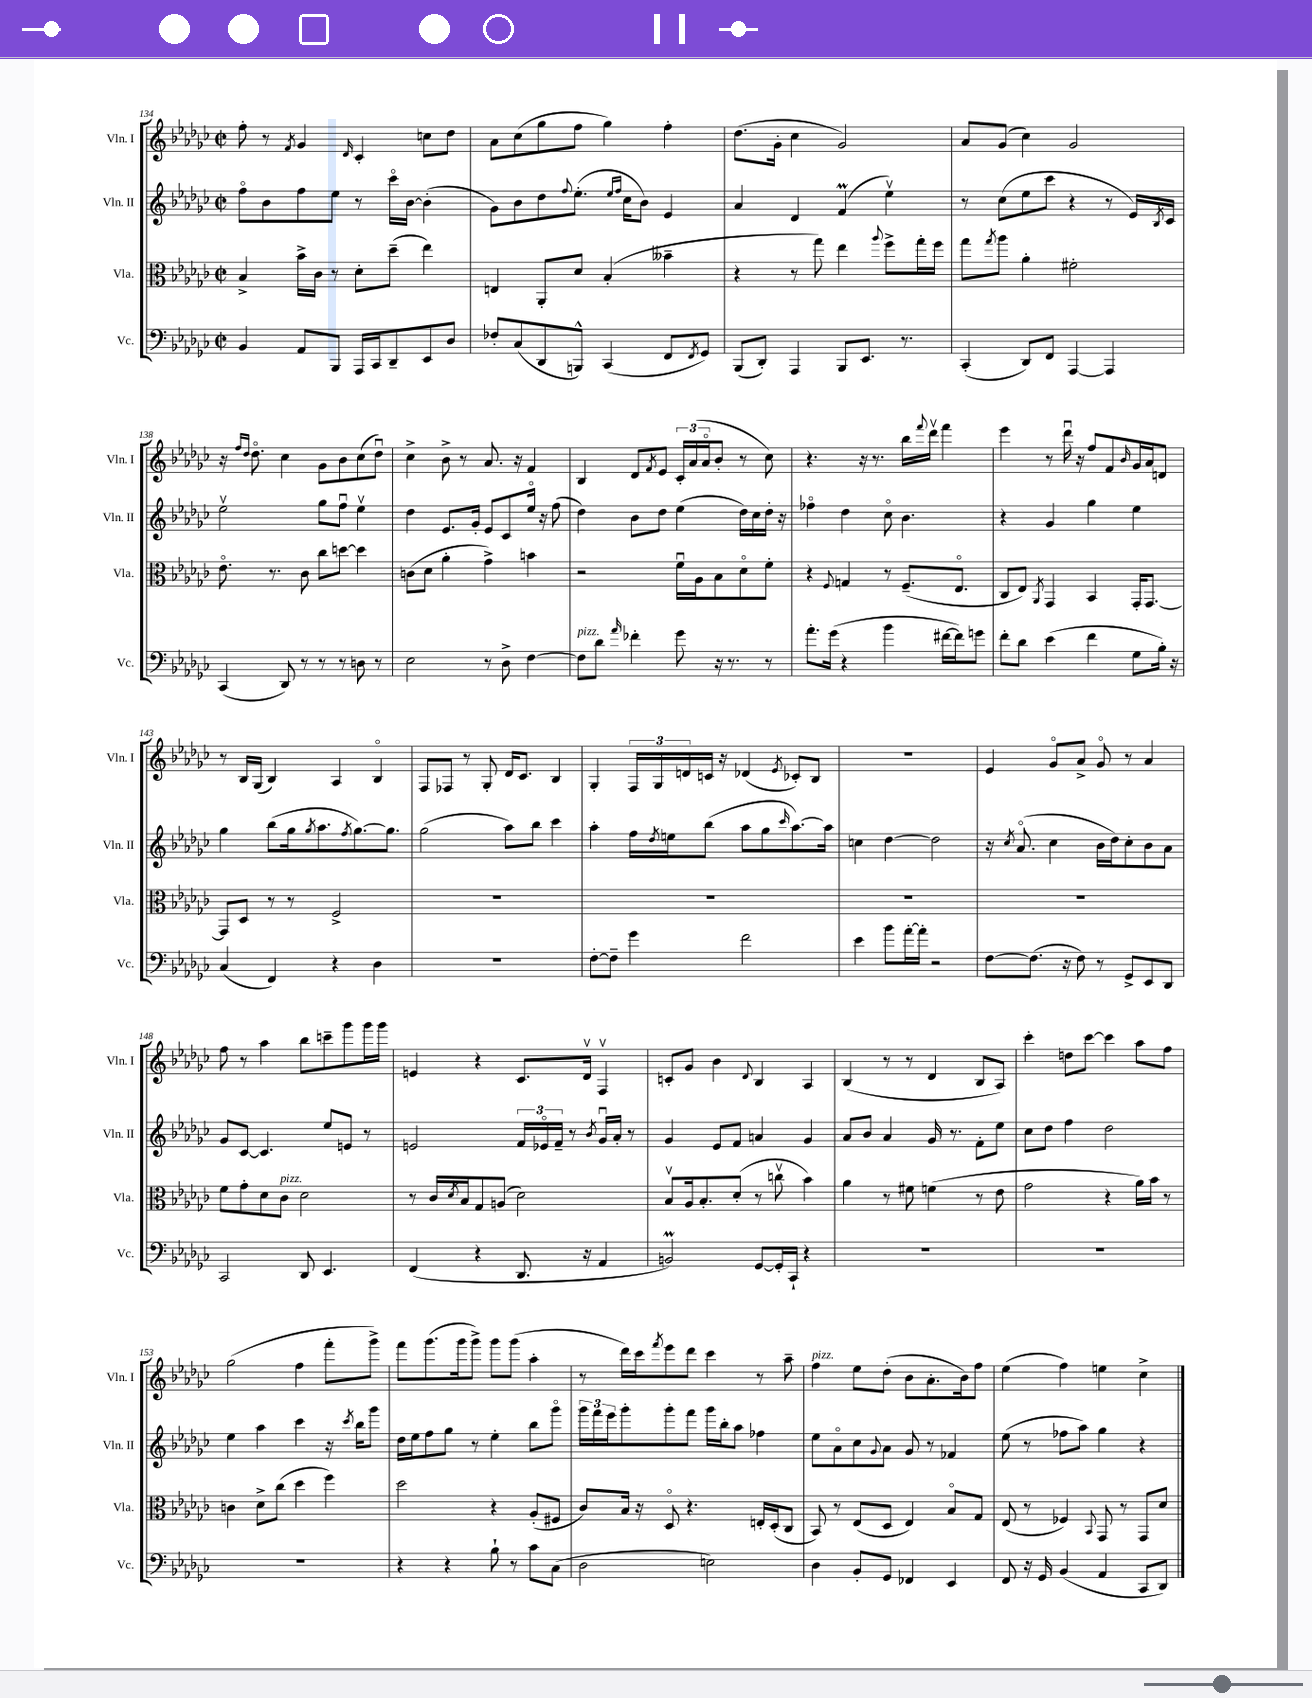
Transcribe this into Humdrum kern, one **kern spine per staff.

**kern	**kern	**kern	**kern
*staff4	*staff3	*staff2	*staff1
*clefF4	*clefC3	*clefG2	*clefG2
*k[b-e-a-d-g-c-]	*k[b-e-a-d-g-c-]	*k[b-e-a-d-g-c-]	*k[b-e-a-d-g-c-]
*M2/2	*M2/2	*M2/2	*M2/2
*met(c|)	*met(c|)	*met(c|)	*met(c|)
4BB-	4B-^	8ffo	8ff'
.	.	8b-	8r
.	.	.	8qf
8AA-	16b-^	8ff	4g-
.	16c-	.	.
8BBB-	8r	8ee-	.
.	.	.	16qqd-
16AAA-	8d-'	8r	4c-'
16CC-	.	.	.
8DD-~	(8dd-~	16ccc-o	.
.	.	[16b-	.
8EE-	4ee-)	(4b-']	8cc
8D-	.	.	8dd-
=	=	=	=
8F-'	4E	8g-)	8a-
(8C-	.	8b-	(8cc-
8DD-	8AA-'	8dd-	8gg-
.	.	8qqff	.
8BBB^^)	8d-	(8.ee-'	8ff
(4CC-	(4B-'	.	4gg-)
.	.	16qqee-	.
.	.	16qqff	.
.	.	16cc-	.
.	.	8b-)	.
8FF	4b--~	4e-	4ff'
8qFF	.	.	.
8GG-)	.	.	.
=	=	=	=
(8BBB-	4r	4a-	(8.dd-
8DD-')	.	.	.
.	.	.	16g-'
4AAA-	8r	4d-	4cc-
.	8gg-)	.	.
8BBB-	4ee-	(4f	2g-)
8.EE-	.	.	.
.	8qqaa-	.	.
.	8ff^	4ee-v)	.
8.r	.	.	.
.	16gg-'	.	.
.	16ff	.	.
=	=	=	=
(4CC-'	8gg-	8r	8a-
.	8qgg-	.	.
.	8aa-	(8cc-	(8g-
8DD-)	4a-'	8ee-	4cc-)
8FF	.	8ccc-	.
[4AAA-	2f#'	4r	2g-
4AAA-]	.	8r	.
.	.	16e-)	.
.	.	8qB-	.
.	.	16c-	.
=	=	=	=
(4CC-	8.e-o	2ee-v	16r
.	.	.	16qqff
.	.	.	16qqdd-
.	.	.	8.dd-o
.	8.r	.	.
8DD-)	.	.	4cc-
8r	8c-	.	.
8r	8cc-	8gg-	8g-
8r	[8dd	8ffu	8b-
8D	4dd]	4ee-v	(8cc-
8r	.	.	8dd-u)
=	=	=	=
2E-	(8c	4dd-	4cc-^
.	8d-	.	.
.	4a-'	8.e-	8b-^
.	.	.	8r
.	.	16g-'	.
8r	4g-^)	8e-	8.a-
8D-^	.	8c-	.
.	.	.	16r
[4F	4b	16ee-o	4f
.	.	16r	.
.	.	(8ff	.
=	=	=	=
8F]	2r	4dd-)	4B-
8d-	.	.	.
16qqa-	.	.	.
4f-'	.	8b-	8d-
.	.	.	8qf
.	.	8dd-	8e-
8g-	16fu	(4ee-	24c-'
.	.	.	(24a-
.	16A-	.	.
.	.	.	24a-o
16r	8B-	.	8b-'
8.r	.	.	.
.	8d-o	16dd-)	8r
.	.	16cc-	.
8r	8f'	16dd-'	8cc-)
.	.	16r	.
=	=	=	=
8.a-'	4r	4ff-o	4.r
(16g-	.	.	.
.	8qqF	.	.
4r	4G	4dd-	.
.	.	.	16r
.	.	.	8.r
4b-	8r	8cc-o	.
.	(8.F~	4.b-	16bb-
.	.	.	8qqfff
.	.	.	16ddd-v
[16f#	.	.	4fff
16f#])	8.E-o	.	.
8g	.	.	.
=	=	=	=
8f'	8C-	4r	4eee-
8d-	8E-)	.	.
.	8qAA-	.	.
(4e-	4GG-	4g-	8r
.	.	.	16ddd-u
.	.	.	16r
4f	4BB-	4gg-	8ff
.	.	.	8f
.	.	.	16qqb-
8G-	16GG-'	4ee-	16g-
.	[8.GG-	.	16a-
16B-')	.	.	8d
16r	.	.	.
=	=	=	=
(4C-	8GG-]	4gg-	8r
.	8D-	.	16B-
.	.	.	(16G-
4FF)	8r	(8bb-	4B-)
.	8r	16gg-	.
.	.	8qgg-	.
.	.	8.aa-	.
4r	2F^	.	4A-
.	.	8qff	.
.	.	[8.gg-)	.
4D-	.	.	4B-o
.	.	8.gg-]	.
=	=	=	=
1r	1r	(2gg-	8F
.	.	.	8F-
.	.	.	8r
.	.	.	8G-'
.	.	8aa-)	16d-
.	.	.	8.c-
.	.	8bb-	.
.	.	4ccc-	4B-
=	=	=	=
[8F'	1r	4aa-'	4G-'
8F~]	.	.	.
4g-	.	16ff	24F
.	.	.	24G-
.	.	8qdd-	.
.	.	16ee	.
.	.	.	24d
.	.	(8bb-	16c
.	.	.	16r
2f	.	8aa-	(4d-
.	.	8gg-	.
.	.	16qqccc-	8qe-
.	.	[8.aa-)	8c-')
.	.	.	8B-
.	.	16aa-]	.
=	=	=	=
4e-	1r	4cc	1r
8b-	.	[4dd-	.
[16a-'	.	.	.
16a-']	.	.	.
2r	.	2dd-]	.
=	=	=	=
[8F	1r	16r	4e-
.	.	8qcc-	.
.	.	(8.a-o	.
(8.F]	.	.	.
.	.	4cc-	8g-o
16r	.	.	.
8F)	.	.	8a-^
8r	.	16b-	8g-o
.	.	16dd-)	.
8GG-^	.	8cc-'	8r
8EE-	.	8b-	4a-
8DD-	.	8a-	.
=	=	=	=
2CC-	8f	8g-	8ff
.	8g-'	[8c-	8r
.	8d-	4.c-]	4aa-
.	8c-	.	.
8DD-	2d-	.	8bb-
4.EE-	.	8ee-	8ccc~
.	.	8e	8ggg-
.	.	8r	16ggg-
.	.	.	16ggg-
=	=	=	=
(4FF	8r	2e	4e
.	16c-	.	.
.	8qd-	.	.
.	16B-	.	.
4r	8G-	.	4r
.	(8A	.	.
8.DD-	2d-)	24f	8.c-
.	.	24e-o	.
.	.	24f~	.
.	.	8r	.
16r	.	.	16d-v
.	.	8qb-	.
4AA-	.	16g-u	4Fv
.	.	16a-'	.
.	.	8r	.
=	=	=	=
2BB)	8B-v	4g-	8c'
.	16A-	.	8g-
.	8.B-'	.	.
.	.	8e-	4b-
.	(8d-'	8f	.
.	.	.	8qqd-
[8GG-	8r	4a	4B-
16GG-']	8ccv	.	.
16CC-`	.	.	.
4r	4b-)	4g-	4A-
=	=	=	=
1r	4a-	8a-	(4B-
.	.	8b-	.
.	8r	4a-	8r
.	8f#	.	8r
.	(4f	16g-	4d-
.	.	8.r	.
.	8r	8f'	8B-
.	8e-	8ee-	8A-)
=	=	=	=
1r	2g-	8cc-	4ccc-'
.	.	8dd-	.
.	.	4ff	8dd
.	.	.	[8ccc-
.	4r	2dd-	4ccc-]
.	16a-)	.	8aa-
.	16b-	.	.
.	8r	.	8ff
=	=	=	=
1r	4c	4ee-	(2gg-
.	8d-^	4aa-	.
.	(8cc-	.	.
.	4dd-	4ccc-	4ff
.	4ff)	16r	8fff'
.	.	8qccc-	.
.	.	16bb-	.
.	.	8ggg-	8ggg-^)
=	=	=	=
4r	2dd-	16dd-	8fff
.	.	16ee-	.
.	.	8ff	(8.ggg-
4r	.	8gg-	.
.	.	.	16ggg-
.	.	8r	8ggg-^)
8B-`	4r	4ee-'	8ggg-
8r	.	.	(8ggg-
8c-	(8A-'	8bb-	4aa-'
(8C-	8F#	8ggg-o	.
=	=	=	=
2D-	8c-)	24ggg-	8r
.	.	24fff	.
.	.	24eee-	.
.	16B-	8ggg-'	16ddd-)
.	16r	.	16ccc-
.	.	.	8qfff
.	8D-o	8ggg-'	8eee-
.	4.r	8fff	8ddd-
2E)	.	16ggg-	4ccc-
.	.	16bb-'	.
.	.	8aa-	.
.	16E'	4ff-	8r
.	(16D-'	.	.
.	8C-	.	8aa-~
=	=	=	=
4D-	8BB-)	8ee-	4ff
.	8r	8a-o	.
8BB-'	(8E-	8cc-	8ee-
.	.	8qqg-	.
8GG-	8D-	8a-	(8dd-'
4FF-	4E-)	8g-	8b-
.	.	8r	8.a-'
4EE-	8B-o	4f-	.
.	.	.	16b-)
.	8G-	.	8ff
=	=	=	=
8FF	(8E-	(8ee-	(4ee-
16r	8r	8r	.
16GG-	.	.	.
(4BB-	4F-)	8ff-	4ff)
.	.	8aa-)	.
.	8qqBB-	.	.
4AA-	8GG-	4gg-	4ee
.	8r	.	.
8CC-	8GG-	4r	4cc-^
8DD-)	8d-	.	.
==	==	==	==
*-	*-	*-	*-
